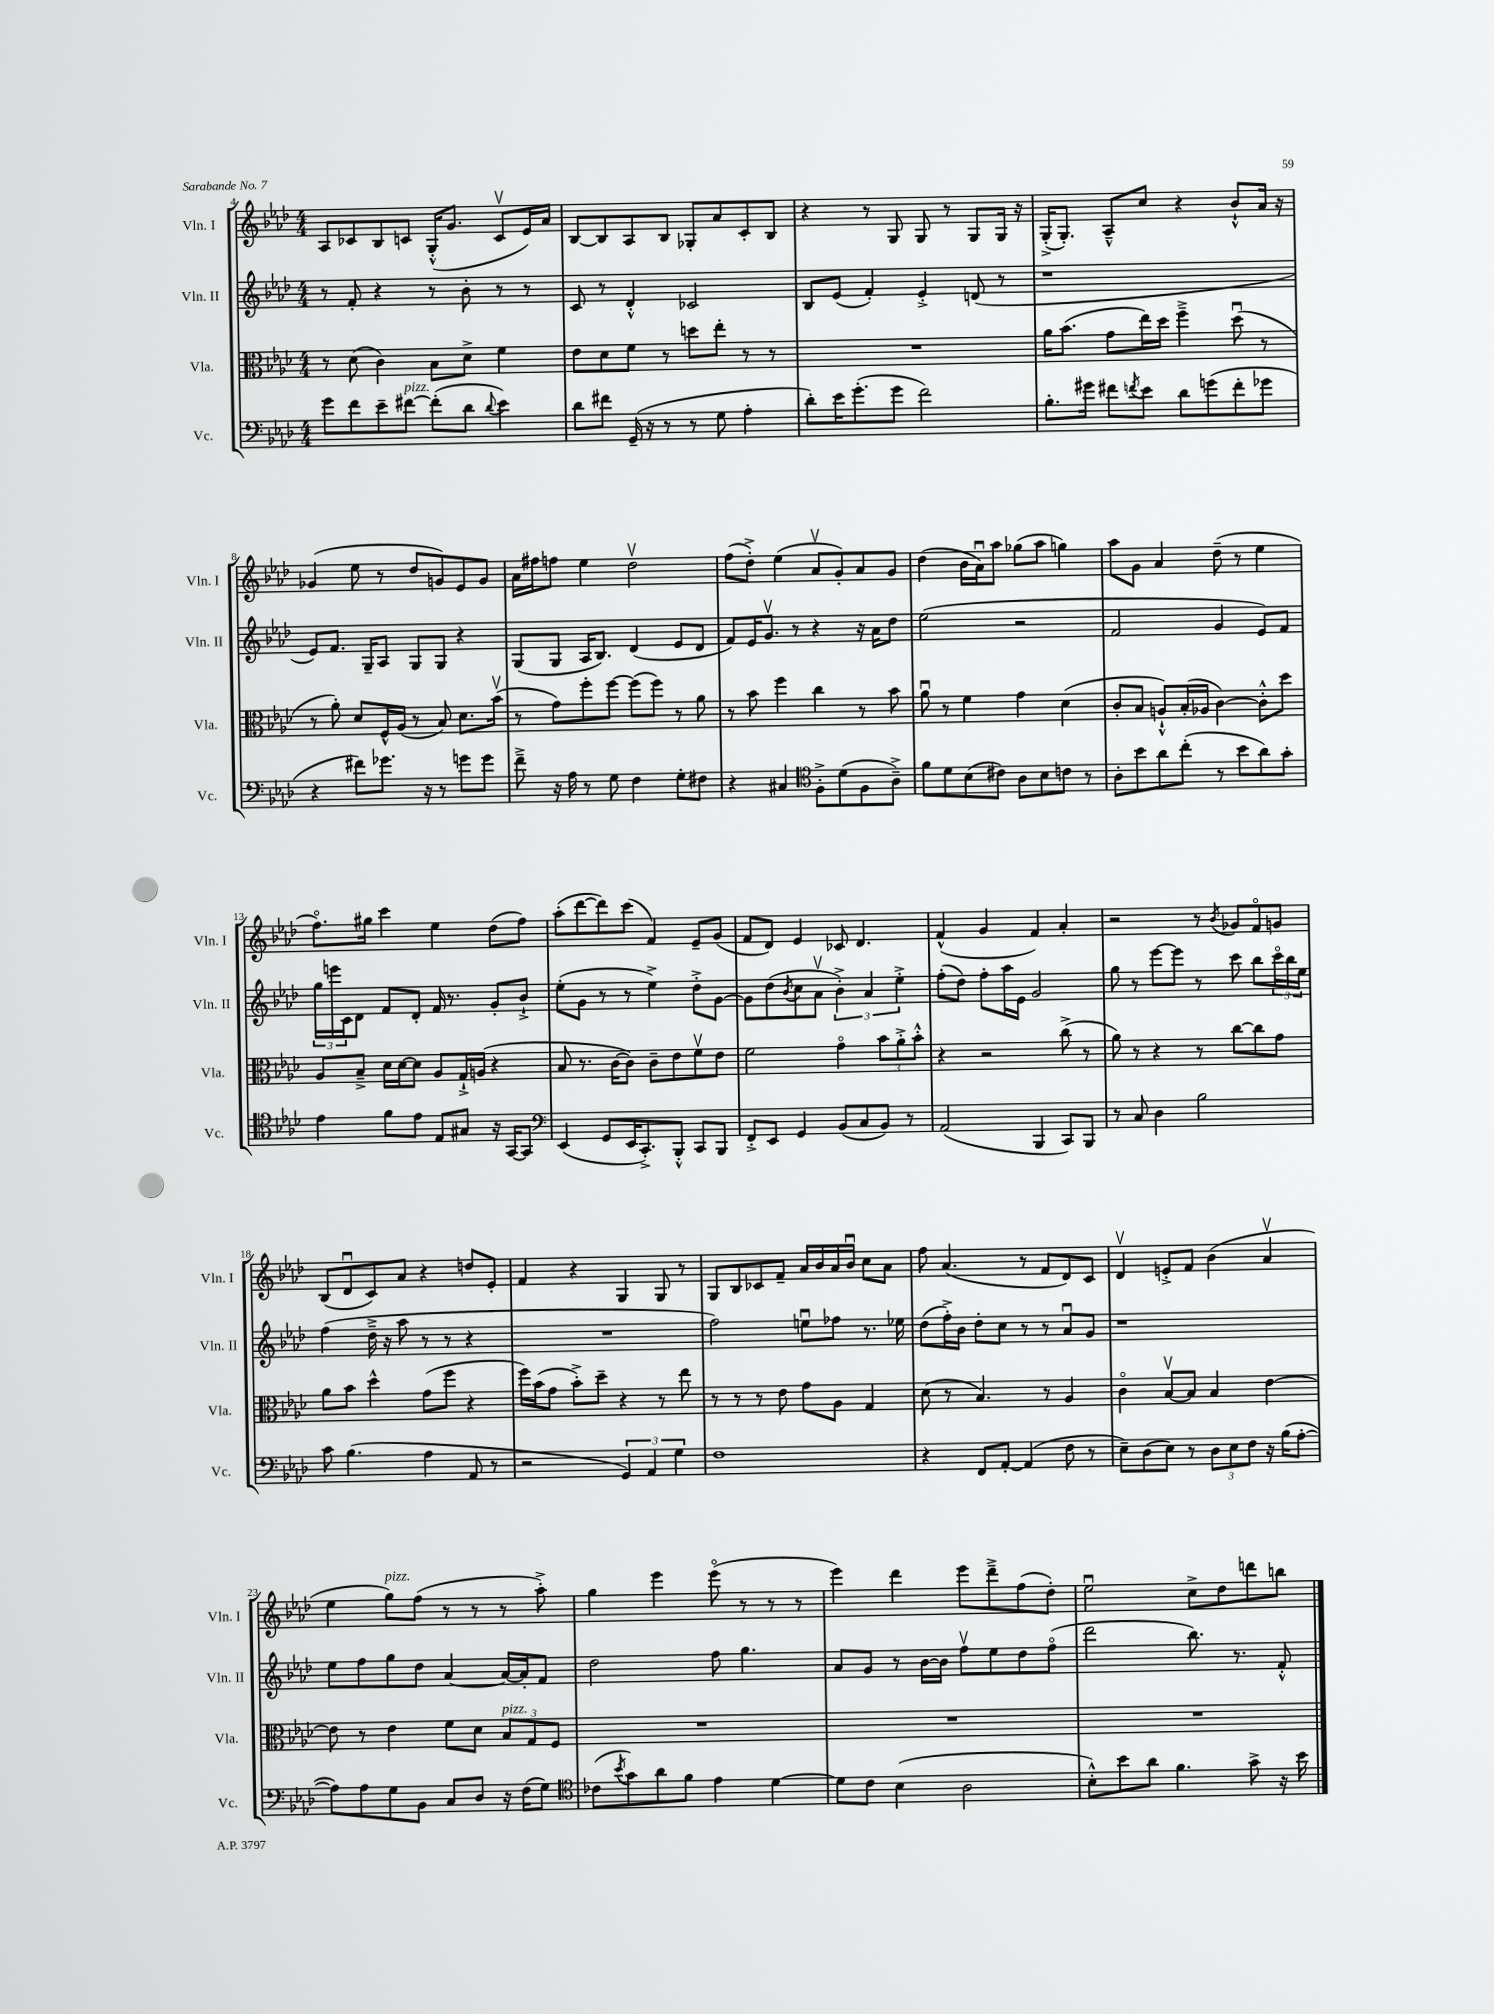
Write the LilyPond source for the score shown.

<<
\new StaffGroup <<
\new Staff = "s0" \with { instrumentName = "Vln. I" shortInstrumentName = "Vln. I" } {
    \clef treble \key aes \major \numericTimeSignature \time 4/4
    aes8 ces'8 bes8 c'8 g16-.-^( g'8. c'8\upbow ees'16) aes'16 |
    bes8~ bes8 aes8 bes8 ges8-. aes'8 c'8-. bes8 |
    r4 r8 g8 g8 r8 g8 g16 r16 |
    g16-.->( g8.-.) aes8---^ c''8 r4 bes'8-!-^ aes'16 r16 |
    ges'4( ees''8 r8 des''8 g'8) ees'8 g'8 |
    aes'16 fis''16 f''8 ees''4 des''2\upbow |
    f''8( des''8-.->) ees''4( aes'8\upbow g'8-.) aes'8 g'8 |
    des''4( bes'16 aes'16\downbow) aes''8 ges''8( aes''8 g''4) |
    aes''8 g'8 aes'4 des''8--( r8 ees''4 |
    f''8.\flageolet) gis''16 c'''4 ees''4 des''8( f''8) |
    aes''8-.( des'''8~ des'''8) c'''8( f'4) ees'8-- g'8( |
    f'8 des'8) ees'4 ces'8 des'4. |
    f'4-^( g'4 f'4) aes'4-. |
    r2 r8 \acciaccatura { bes'8 } ges'8 f'8\flageolet g'8 |
    bes8( des'8\downbow c'8) aes'8 r4 d''8 ees'8-. |
    f'4 r4 g4 g8 r8 |
    g8 bes8 ces'8 f'8-- aes'16 bes'16 aes'16 bes'16\downbow c''8 aes'8 |
    f''8 aes'4.( r8 f'8 des'8) c'8 |
    des'4\upbow e'8-.-> f'8 bes'4( aes'4\upbow |
    ees''4 g''8^\markup { \italic "pizz." }) f''8( r8 r8 r8 aes''8-.->) |
    g''4 ees'''4 ees'''8\flageolet( r8 r8 r8 |
    ees'''4) des'''4 ees'''8 des'''8---> f''8( des''8-.) |
    ees''2\downbow c''8-> des''8 d'''8 b''8 \bar "|." |
}
\new Staff = "s1" \with { instrumentName = "Vln. II" shortInstrumentName = "Vln. II" } {
    \clef treble \key aes \major \numericTimeSignature \time 4/4
    r8 f'8-. r4 r8 bes'8-. r8 r8 |
    c'8 r8 des'4-.-^ ces'2 |
    bes8 ees'8( f'4-.) ees'4-.-> d'8( r8 |
    r1 |
    ees'8) f'8. g16-- aes8 g8 g8 r4 |
    g8( g8 aes16 bes8.) des'4( ees'8 des'8 |
    f'8) ees'16 g'8.\upbow r8 r4 r16 aes'16 des''8 |
    ees''2( r2 |
    f'2 g'4 ees'8) f'8 |
    \tuplet 3/2 { g''16 e'''16 c'16 } des'8 f'8 des'8-. f'16 r8. g'8-. bes'8-!-> |
    ees''8-.( g'8 r8 r8 ees''4->) des''8-.-> g'8~ |
    g'8 des''8( \acciaccatura { bes'8 } c''8 aes'8\upbow \tuplet 3/2 { bes'4-.->) aes'4 ees''4-.-> } |
    f''8-.( des''8) f''8-. aes''16 ees'16 g'2 |
    g''8 r8 ees'''8~ ees'''8 r8 c'''8 bes''8 \tuplet 3/2 { c'''16\flageolet bes''16 ees''16 } |
    f''4( des''16---> r16 aes''8 r8 r8 r4 |
    R1 |
    f''2) e''8\downbow fes''8 r8. ees''16 |
    des''8( f''16-.->) bes'16 des''8-. c''8 r8 r8 aes'8\downbow g'8 |
    r1 |
    ees''8 f''8 g''8 des''8 aes'4~ aes'16~ aes'16-. f'8 |
    des''2 f''8 g''4. |
    aes'8 g'8 r8 bes'16~ bes'16 f''8\upbow ees''8 des''8 f''8\flageolet( |
    des'''2 bes''8.) r8. f'8-.-^ \bar "|." |
}
\new Staff = "s2" \with { instrumentName = "Vla." shortInstrumentName = "Vla." } {
    \clef alto \key aes \major \numericTimeSignature \time 4/4
    r8 des'8( c'4) bes8 des'8-> f'4 |
    ees'8 des'8 f'8 r8 d''8 ees''8-. r8 r8 |
    R1 |
    aes'16 bes'8.( g'8 ees''16) des''16 f''4---> des''8\downbow( r8 |
    r8 aes'8-.) des'8 f16-^ aes16( r8 bes8) des'8. bes'16\upbow( |
    r8 g'8) f''8-. f''8~ f''8( f''8) r8 aes'8 |
    r8 bes'8 f''4 c''4 r8 bes'8 |
    aes'8\downbow r8 f'4 g'4 des'4( |
    c'8-. bes8 a8-!-^) bes16-.( aes16 c'4~) c'8-.-^ des''8 |
    aes8 bes8---> des'16 des'16~ des'8 aes8 g16-!-> a16( r4 |
    bes8 r8. c'16~ c'8) c'8-- ees'8 f'8\upbow ees'8 |
    f'2 g'4\flageolet \tuplet 3/2 { bes'8 aes'8-.-> bes'8-.-^ } |
    r4 r2 c''8->( r8 |
    aes'8) r8 r4 r8 c''8~ c''8 g'8 |
    aes'8 bes'8 des''4-^ g'8( f''8 r4 |
    f''16) bes'16( g'8 bes'8-.->) des''8-- r4 r8 ees''8 |
    r8 r8 r8 ees'8 g'8 aes8 g4 |
    des'8( r8 bes4.) r8 aes4 |
    c'4\flageolet bes8~\upbow bes8 bes4 ees'4~ |
    ees'8 r8 ees'4 f'8 des'8 \tuplet 3/2 { bes8^\markup { \italic "pizz." } g8 f8 } |
    R1 |
    R1 |
    R1 \bar "|." |
}
\new Staff = "s3" \with { instrumentName = "Vc." shortInstrumentName = "Vc." } {
    \clef bass \key aes \major \numericTimeSignature \time 4/4
    g'8 f'8 ees'8-- fis'8~^\markup { \italic "pizz." } fis'8-.( des'8 \appoggiatura { des'8 } ees'4) |
    des'8 fis'8 g,16--( r16 r8 r8 g8 aes4-. |
    des'8-.) ees'16 g'8.-.( g'8 f'2) |
    bes8.-. gis'16 fis'8 \acciaccatura { f'8 } ees'8 des'8 g'8( f'8-. ges'8 |
    r4 fis'8) ges'8. r16 r8 g'8 g'8 |
    f'8---> r16 aes16 r8 g8 f4 g8-. fis8 |
    r4 cis4 \clef tenor f8-.-> des'8( f8 aes8--->) |
    f'8 des'8 bes8( cis'8) aes8 bes8 c'8 r8 |
    aes8-. bes'8 aes'8 c''8-.( r8 bes'8 aes'8) g'8-. |
    ees'4 f'8 ees'8 ees8 gis8 r16 g,16~ g,8 |
    \clef bass ees,4( g,8 ees,16 c,8.-.->) bes,,8-.-^ c,8 bes,,8 |
    f,8-.-> ees,8 g,4 bes,8( c8 bes,8) r8 |
    aes,2( bes,,4 c,8) bes,,8 |
    r8 c8 des4 bes2 |
    c'8 bes4.( aes4 aes,8 r8 |
    r2 \tuplet 3/2 { g,4) aes,4 g4 } |
    f1 |
    r4 f,8 aes,8~-. aes,4( f8 r8 |
    ees8--) des8( ees8) r8 \tuplet 3/2 { des8 ees8 f8 } r16 bes16( aes8~-. |
    aes8) aes8 g8 bes,8 c8 des8 r16 f16( g8) |
    \clef tenor ces'8( \acciaccatura { bes'8 } g'8) aes'8 f'8 ees'4 des'4~ |
    des'8 c'8 bes4( aes2 |
    bes8-.-^) bes'8 aes'8 f'4. g'8-> r16 bes'16 \bar "|." |
}
>>
>>
\layout { \context { \Score currentBarNumber = #4 } }
